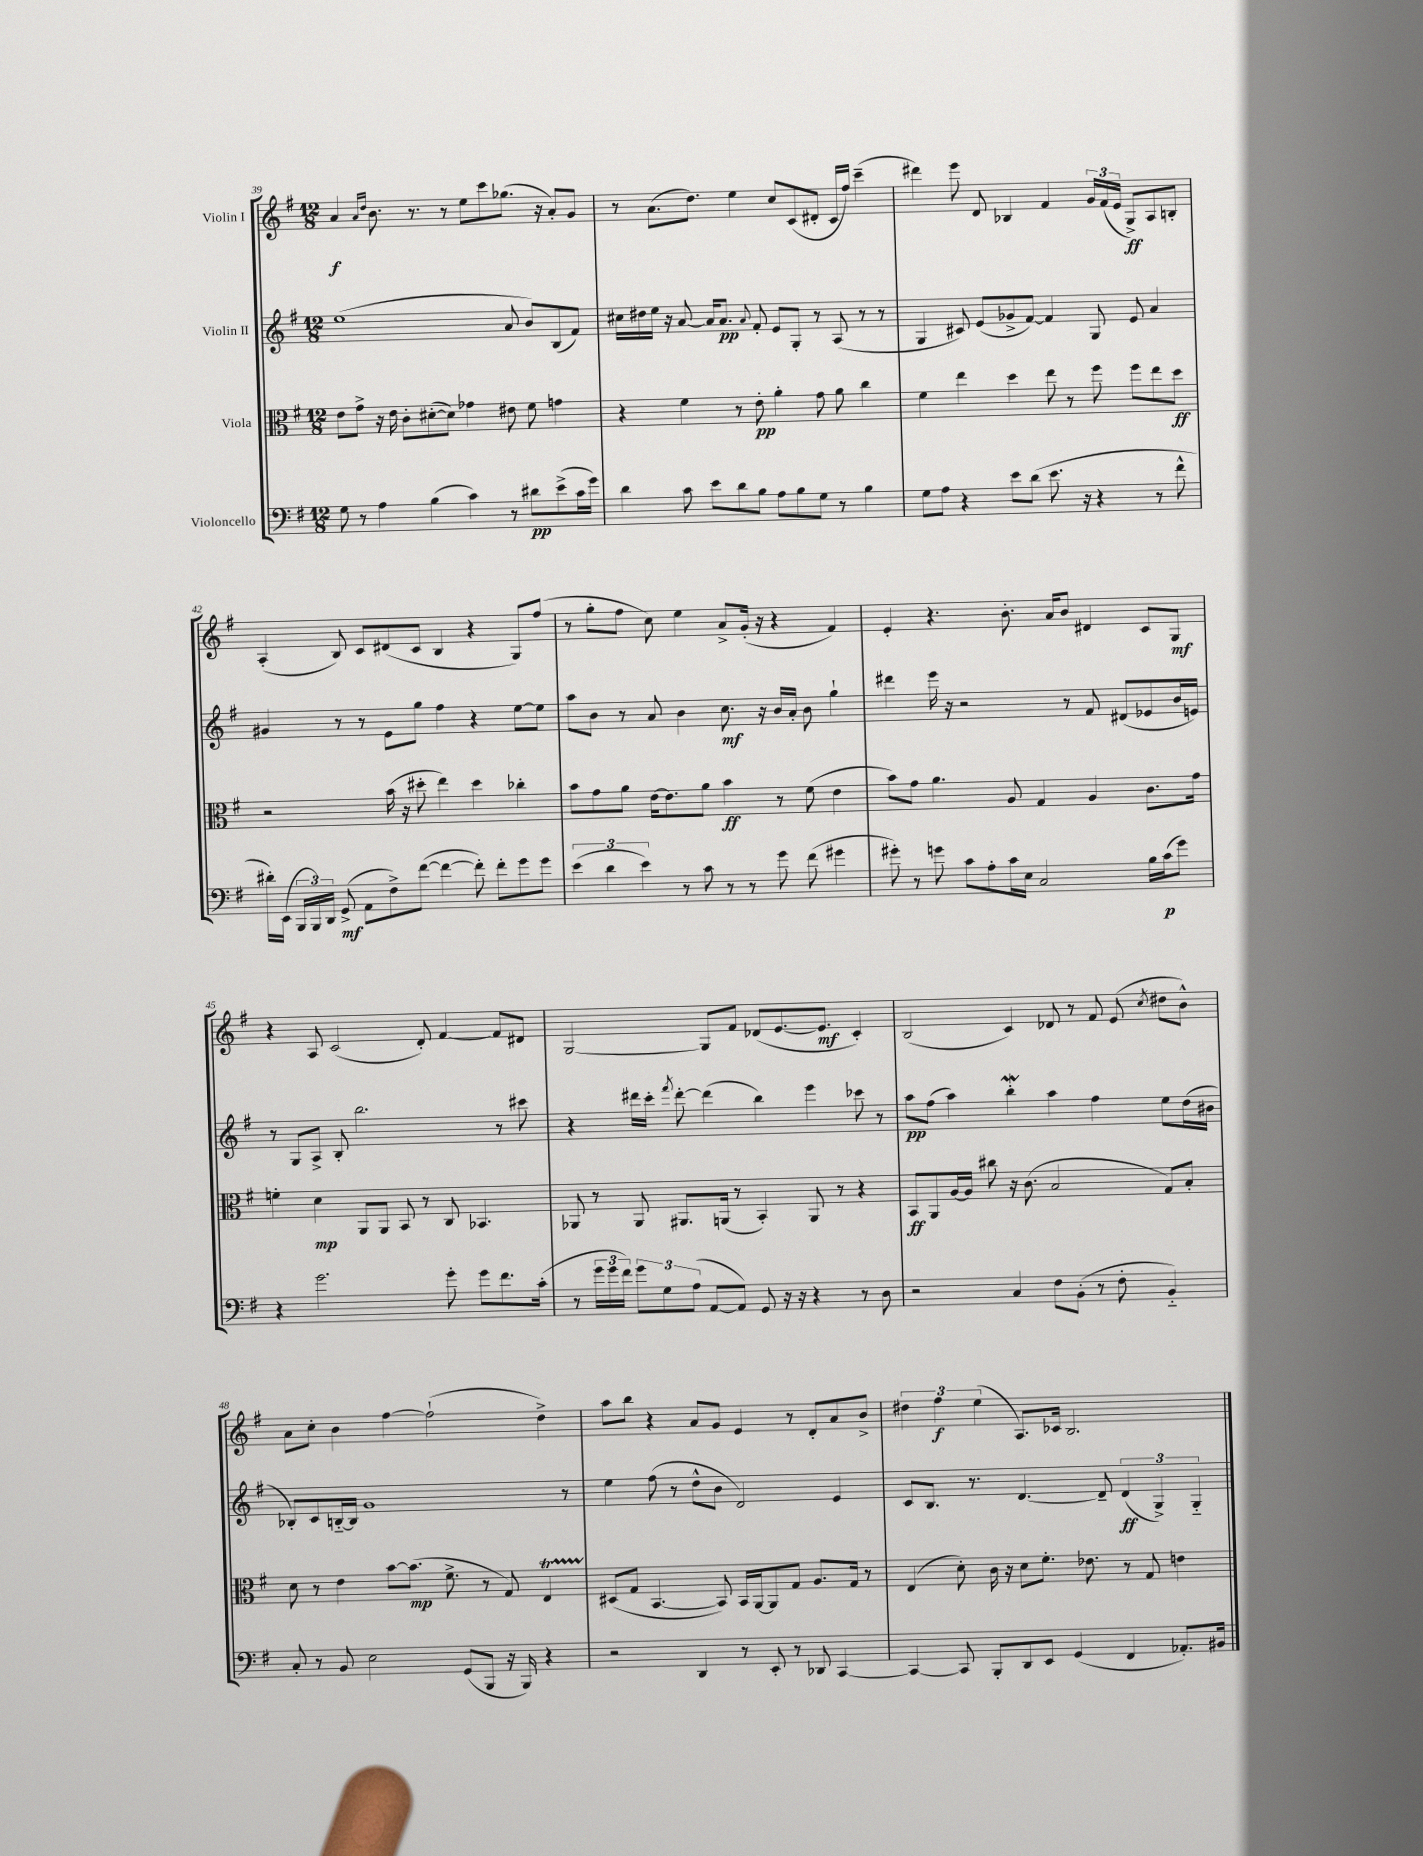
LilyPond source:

<<
\new StaffGroup <<
\new Staff = "s0" \with { instrumentName = "Violin I" } {
    \clef treble \key g \major \numericTimeSignature \time 12/8
    \autoBeamOff a'4\f \grace { a'16[ d''16] } b'8. r8. r8 e''8[ c'''8 ges''8.]( r16 a'8[-.) g'8] |
    r8 a'8.[( d''8.]) e''4 c''8[ c'8( dis'8]-. c'16[ fis''16]) c'''4--( |
    dis'''4) e'''8 d'8 bes4 fis'4 \tuplet 3/2 { g'16[ fis'16( e'16] } g8[->\ff) a8 b8]-. |
    a4-.( b8) c'8[ dis'8( c'8] b4 r4 g8[) fis''8]( |
    r8 g''8[-. fis''8] c''8) e''4 a'8[-> g'16]-.( r16 r4 fis'4) |
    e'4-. r4. b'8.-. a'16[ b'8] dis'4 c'8[ g8]\mf |
    r4 a8 c'2( d'8-.) fis'4~ fis'8[ dis'8] |
    g2~ g8[ fis'8] des'8[( e'8.~ e'8.]\mf c'4-.) |
    b2( c'4) des'8 r8 fis'8 e'8( \acciaccatura { c''8 } dis''8[ b'8]-^) |
    a'8[ c''8]-. b'4 fis''4~ fis''2-!( d''4->) |
    a''8[ b''8] r4 a'8[ g'8] e'4 r8 d'8[-. a'8 b'8]-> |
    \tuplet 3/2 { dis''4 fis''4\f e''4( } a8.[) ces'16] b2. \bar "|." |
}
\new Staff = "s1" \with { instrumentName = "Violin II" } {
    \clef treble \key g \major \numericTimeSignature \time 12/8
    \autoBeamOff e''1( a'8 b'8[) b8( fis'8]) |
    cis''16[ dis''16 e''16] r16 a'8~ a'16[ a'8.]\pp \appoggiatura { a'8 } fis'8-. e'8[ g8]-. r8 a8( r8 r8 |
    g4 cis'8) e'8[( ges'8-> fis'8]~) fis'4 g8 e'8 a'4 |
    gis'4 r8 r8 e'8[ g''8] fis''4 r4 e''8[~ e''8] |
    a''8[ b'8] r8 a'8 b'4 c''8.\mf r16 b'16[ a'16]-. b'8 g''4-! |
    dis'''4 e'''16 r16 r2 r8 fis'8 dis'8[( ees'8 b'16 e'16]) |
    r8 g8[ a8]-> b8-. b''2. r8 cis'''8 |
    r4 dis'''16[ c'''16]-. \acciaccatura { fis'''8 } dis'''8~-. dis'''4( b''4) e'''4 ces'''8 r8 |
    a''8[\pp fis''8]( a''4) b''4-.\mordent a''4 fis''4 e''8[ d''16( bis'16] |
    bes8[-.) c'8 b16~-_ b16] g'1 r8 |
    e''4 fis''8( r8 d''8[-^ b'8] d'2) e'4 |
    c'8[ b8.] r8. d'4.~ d'8-- \tuplet 3/2 { d'4\ff( g4->) g4-_ } \bar "|." |
}
\new Staff = "s2" \with { instrumentName = "Viola" } {
    \clef alto \key g \major \numericTimeSignature \time 12/8
    \autoBeamOff e'8[ g'8]-> r16 e'16 c'8[-. dis'8~-.( dis'8]) ges'4 eis'8 fis'8 g'4 |
    r4 fis'4 r8 e'8-.\pp a'4-. g'8 a'8 c''4 |
    fis'4 e''4 d''4 e''8 r8 fis''8 fis''8[ e''8 d''8]\ff |
    r2 b'16( r16 dis''8-. e''4) dis''4 ces''4-. |
    b'8[ g'8 a'8] e'16[~ e'8. a'8] b'4\ff r8 fis'8( e'4 |
    b'8[) g'8] a'4. a8 g4 a4 c'8.[ g'16] |
    f'4-. d'4\mp a,8[ a,8] b,8 r8 c8 bes,4. |
    aes,8 r8 aes,8 ais,8.[ a,16]( r8 b,4-.) a,8 r8 r4 |
    b,8[\ff a,8 a16~ a16] cis''8 r16 c'8.( b2 g8[) b8]-. |
    d'8 r8 e'4 b'8[~ b'8.]\mp( fis'8.-> r8 g8) e4\startTrillSpan |
    dis8[\stopTrillSpan( g8] b,4.~ b,8) b,16[ a,16~ a,8 g8] a8.[ g16] r8 |
    e4( d'8-.) c'16 r16 d'8[ fis'8.]-. ees'8. r8 g8 e'4 \bar "|." |
}
\new Staff = "s3" \with { instrumentName = "Violoncello" } {
    \clef bass \key g \major \numericTimeSignature \time 12/8
    \autoBeamOff g8 r8 a4 b4( c'4) r8 dis'8[\pp e'8->( c'16 g'16]) |
    d'4 c'8 e'8[ d'8 b8] a8[ b8 g8] r8 b4 |
    g8[ a8] r4 e'8[ d'8]( e'8. r16 r4 r8 fis'8-^ |
    dis'16[-.) e,16]( \tuplet 3/2 { b,,16[ b,,16) d,16] } g,8->\mf( a,8[ fis8->) fis'8]~( fis'4~ fis'8-.) fis'8[-. g'8 g'8] |
    \tuplet 3/2 { e'4( d'4 e'4) } r8 c'8 r8 r8 g'8 fis'8( gis'4 |
    gis'8-.) r8 g'8 c'8[ a8-. c'16 e16] c2 b16[ c'16\p( g'8]) |
    r4 g'2. g'8-. g'8[ fis'8. c'16]-.( |
    r8 \tuplet 3/2 { g'16[ g'16 fis'16]) } \tuplet 3/2 { g'8[ g8 a8]( } a,8[~ a,8]) g,8 r16 r16 r4 r8 d8 |
    r2 c4 fis8[ b,8]-.( r8 fis8-. b,4-_) |
    c8-. r8 b,8 e2 g,8[( b,,8] r16 b,,16) r4 |
    r2 d,4 r8 e,8-. r8 des,8 c,4~ |
    c,4~ c,8 b,,8[-. d,8 e,8] g,4( fis,4 aes,8.[-.) bis,16] \bar "|." |
}
>>
>>
\layout { \context { \Score currentBarNumber = #39 } }
